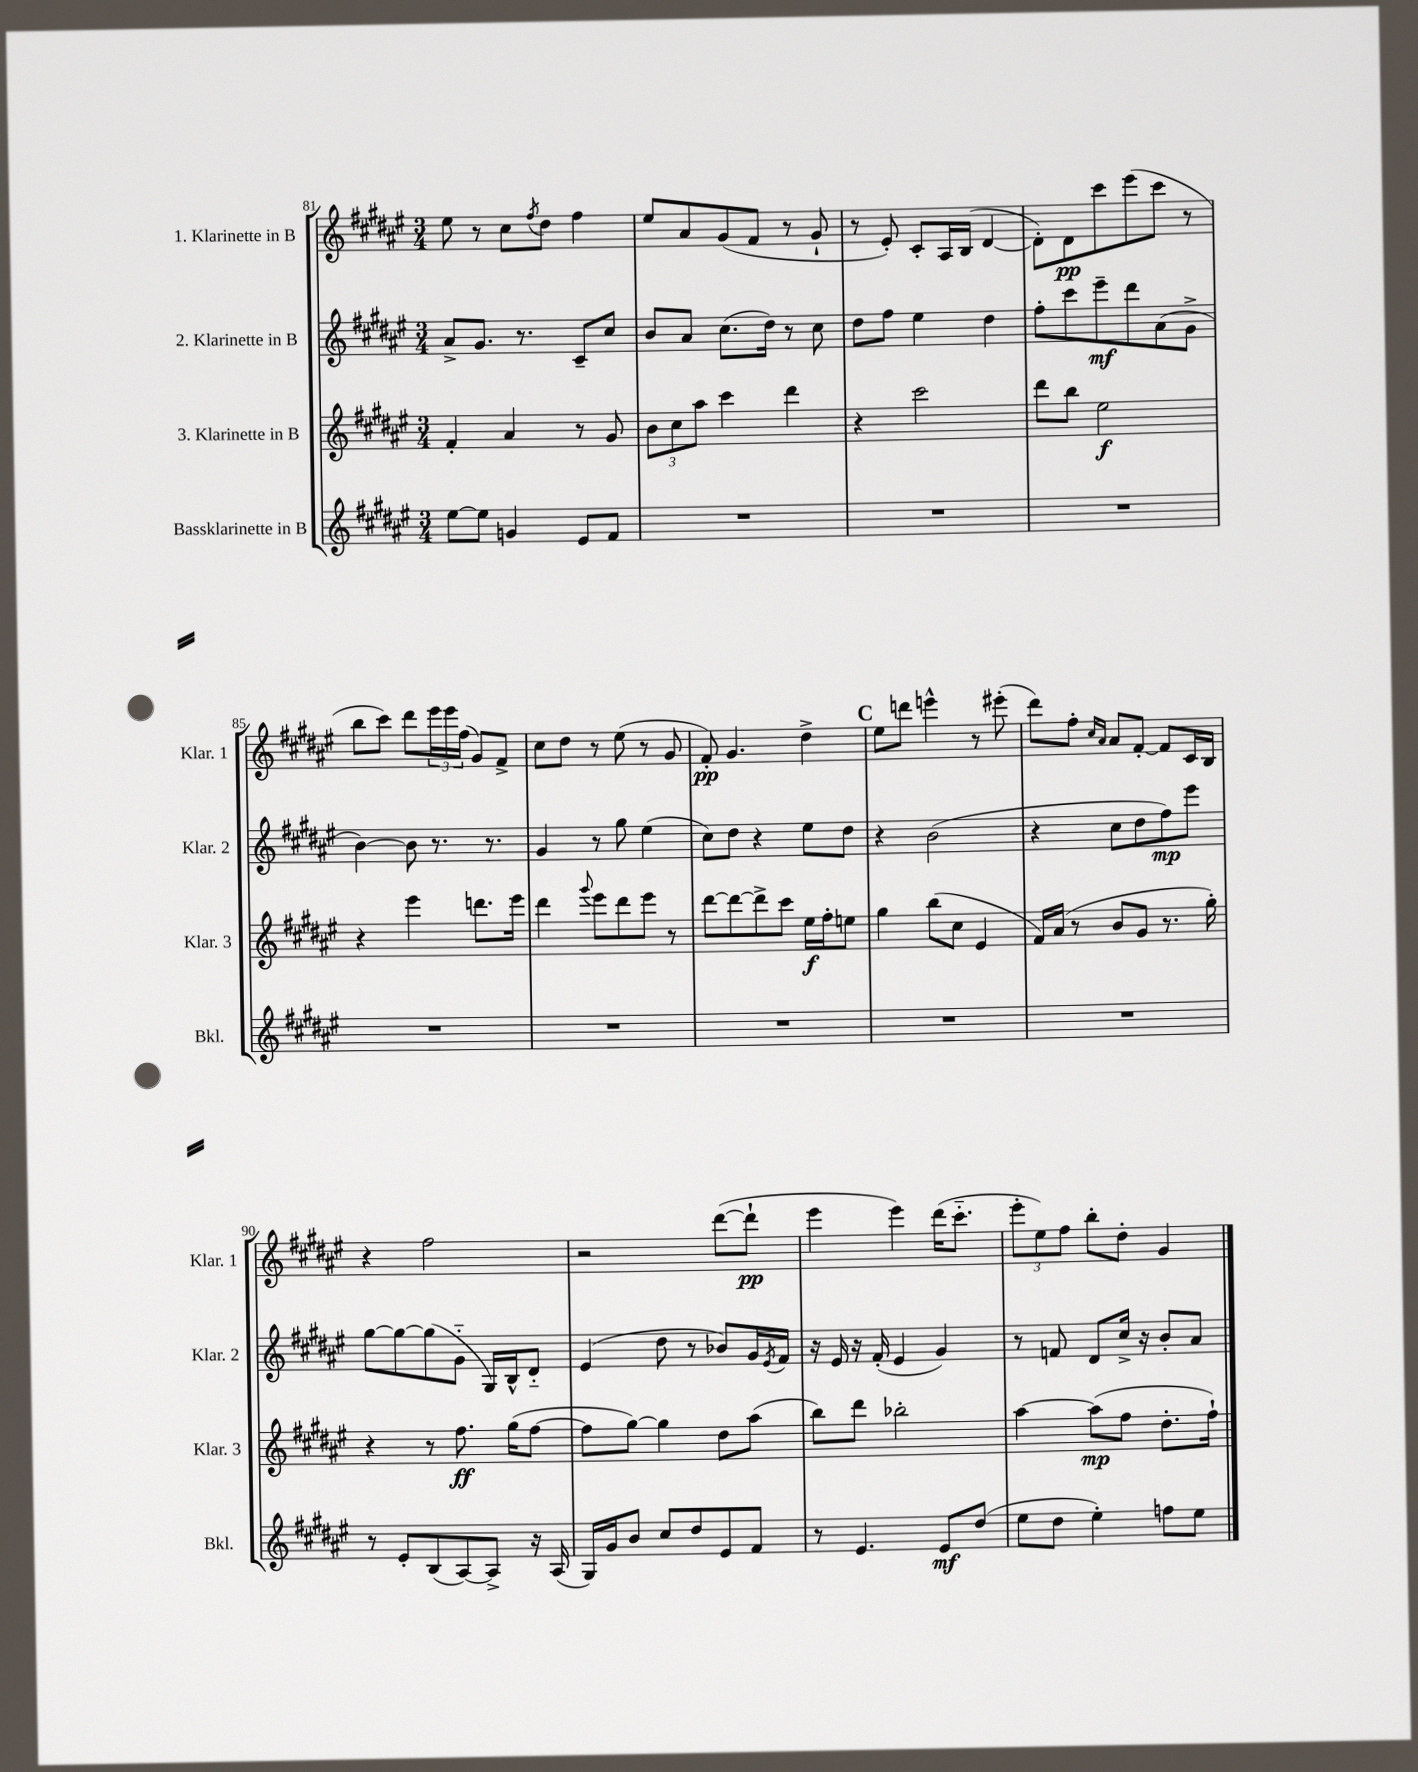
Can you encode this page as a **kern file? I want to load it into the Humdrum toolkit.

**kern	**kern	**kern	**kern
*staff4	*staff3	*staff2	*staff1
*clefG2	*clefG2	*clefG2	*clefG2
*k[f#c#g#d#a#e#]	*k[f#c#g#d#a#e#]	*k[f#c#g#d#a#e#]	*k[f#c#g#d#a#e#]
*M3/4	*M3/4	*M3/4	*M3/4
[8ee#\L	4f#'/	8a#^/L	8ee#\
8ee#\]J	.	8.g#/J	8r
4g/	4a#/	.	8cc#\L
.	.	8.r	.
.	.	.	8qff#/
.	.	.	8dd#\J
8e#/L	8r	8c#~/L	4ff#\
8f#/J	8g#/	8cc#/J	.
=	=	=	=
2.r	12b\L	8b/L	8ee#/L
.	12cc#\	.	.
.	.	8a#/J	8a#/
.	12aa#\J	.	.
.	4ccc#\	(8.cc#\L	(8g#/
.	.	.	8f#/J
.	.	16dd#\Jk)	.
.	4ddd#\	8r	8r
.	.	8cc#\	8g#`/
=	=	=	=
2.r	4r	8dd#\L	8r
.	.	8ff#\J	8e#'/)
.	2ccc#\	4ee#\	8c#'/L
.	.	.	16A#/L
.	.	.	(16B/JJ
.	.	4dd#\	[4d#/
=	=	=	=
2.r	8ddd#\L	8ff#'\L	8d#'\]L)
.	8bb\J	8ccc#\	8d#\
.	2ee#\	8eee#~\	8ccc#\
.	.	8ddd#\	(8eee#\
.	.	(8a#\	8ccc#\J
.	.	8g#^\J	8r
=	=	=	=
2.r	4r	[4b\)	8bb\L
.	.	.	8ccc#\J)
.	4eee#\	8b\]	8ddd#\L
.	.	8.r	24eee#\L
.	.	.	24eee#\
.	.	.	(24ff#\JJ
.	8.ddd\L	.	8g#/L)
.	.	8.r	.
.	.	.	8f#^/J
.	16eee#\Jk	.	.
=	=	=	=
2.r	4ddd#\	4g#/	8cc#\L
.	.	.	8dd#\J
.	8qqggg#/	.	.
.	8eee#\L	8r	8r
.	8ddd#\	8gg#\	(8ee#\
.	8eee#\J	(4ee#\	8r
.	8r	.	8g#/
=	=	=	=
2.r	[8ddd#\L	8cc#\L)	8f#'/)
.	8ddd#\_	8dd#\J	4.g#/
.	8ddd#^\]	4r	.
.	8ccc#\J	.	.
.	16ee#\LL	8ee#\L	4dd#^\
.	16ff#'\J	.	.
.	8ee\J	8dd#\J	.
=	=	=	=
2.r	4gg#\	4r	8ee#\L
.	.	.	8ddd\J
.	(8bb\L	(2b\	4eee^^\
.	8cc#\J	.	.
.	4e#/	.	8r
.	.	.	(8eee#'\
=	=	=	=
2.r	16f#/LL)	4r	8ddd#\L)
.	(16a#/JJ	.	.
.	8r	.	8ff#'\J
.	.	.	16qqcc#/LL
.	.	.	16qqa#/JJ
.	8b/L	8cc#\L	8a#/L
.	8g#/J	8dd#\	[8f#'/J
.	8.r	8ff#\)	8f#/]L
.	.	8eee#\J	16c#/L
.	16gg#'\)	.	16B/JJ
=	=	=	=
8r	4r	[8gg#\L	4r
8e#'/L	.	8gg#\_	.
(8B/	8r	(8gg#\]	2ff#\
[8A#/)	8.ff#\	8g#'~\J	.
8A#^/]J	.	16G#/LL)	.
.	(16gg#\LK	16B^^/J	.
16r	[8ff#\J	8d#'~/J	.
(16A#/	.	.	.
=	=	=	=
16G#/LL)	8ff#\]L	(4e#/	2r
16g#/J	.	.	.
8b/J	[8gg#\J)	.	.
8cc#/L	4gg#\]	8dd#\	.
8dd#/	.	8r	.
8e#/	8dd#\L	8b-/L)	([8ddd#\L
8f#/J	(8aa#\J	16g#/L	8ddd#`\]J
.	.	8qe#/	.
.	.	16f#/JJ	.
=	=	=	=
8r	8bb\L)	16r	4eee#\
.	.	16e#/	.
4.e#/	8ddd#\J	16r	.
.	.	(16f#'/	.
.	2bb-'\	4e#/	4eee#\)
8e#/L	.	4g#/)	(16ddd#\LK
.	.	.	8.ccc#'~\J
(8dd#/J	.	.	.
=	=	=	=
8ee#\L	[4aa#\	8r	12eee#'\L
.	.	.	12ee#\)
8dd#\J	.	8f/	.
.	.	.	12ff#\J
4ee#'\)	(8aa#\]L	8d#/L	8bb'\L
.	8ff#\J	16cc#^/Jk	8dd#'\J
.	.	16r	.
8ff\L	8.dd#'\L	8b'/L	4g#/
8ee#\J	.	8a#/J	.
.	16ff#`\Jk)	.	.
==	==	==	==
*-	*-	*-	*-
